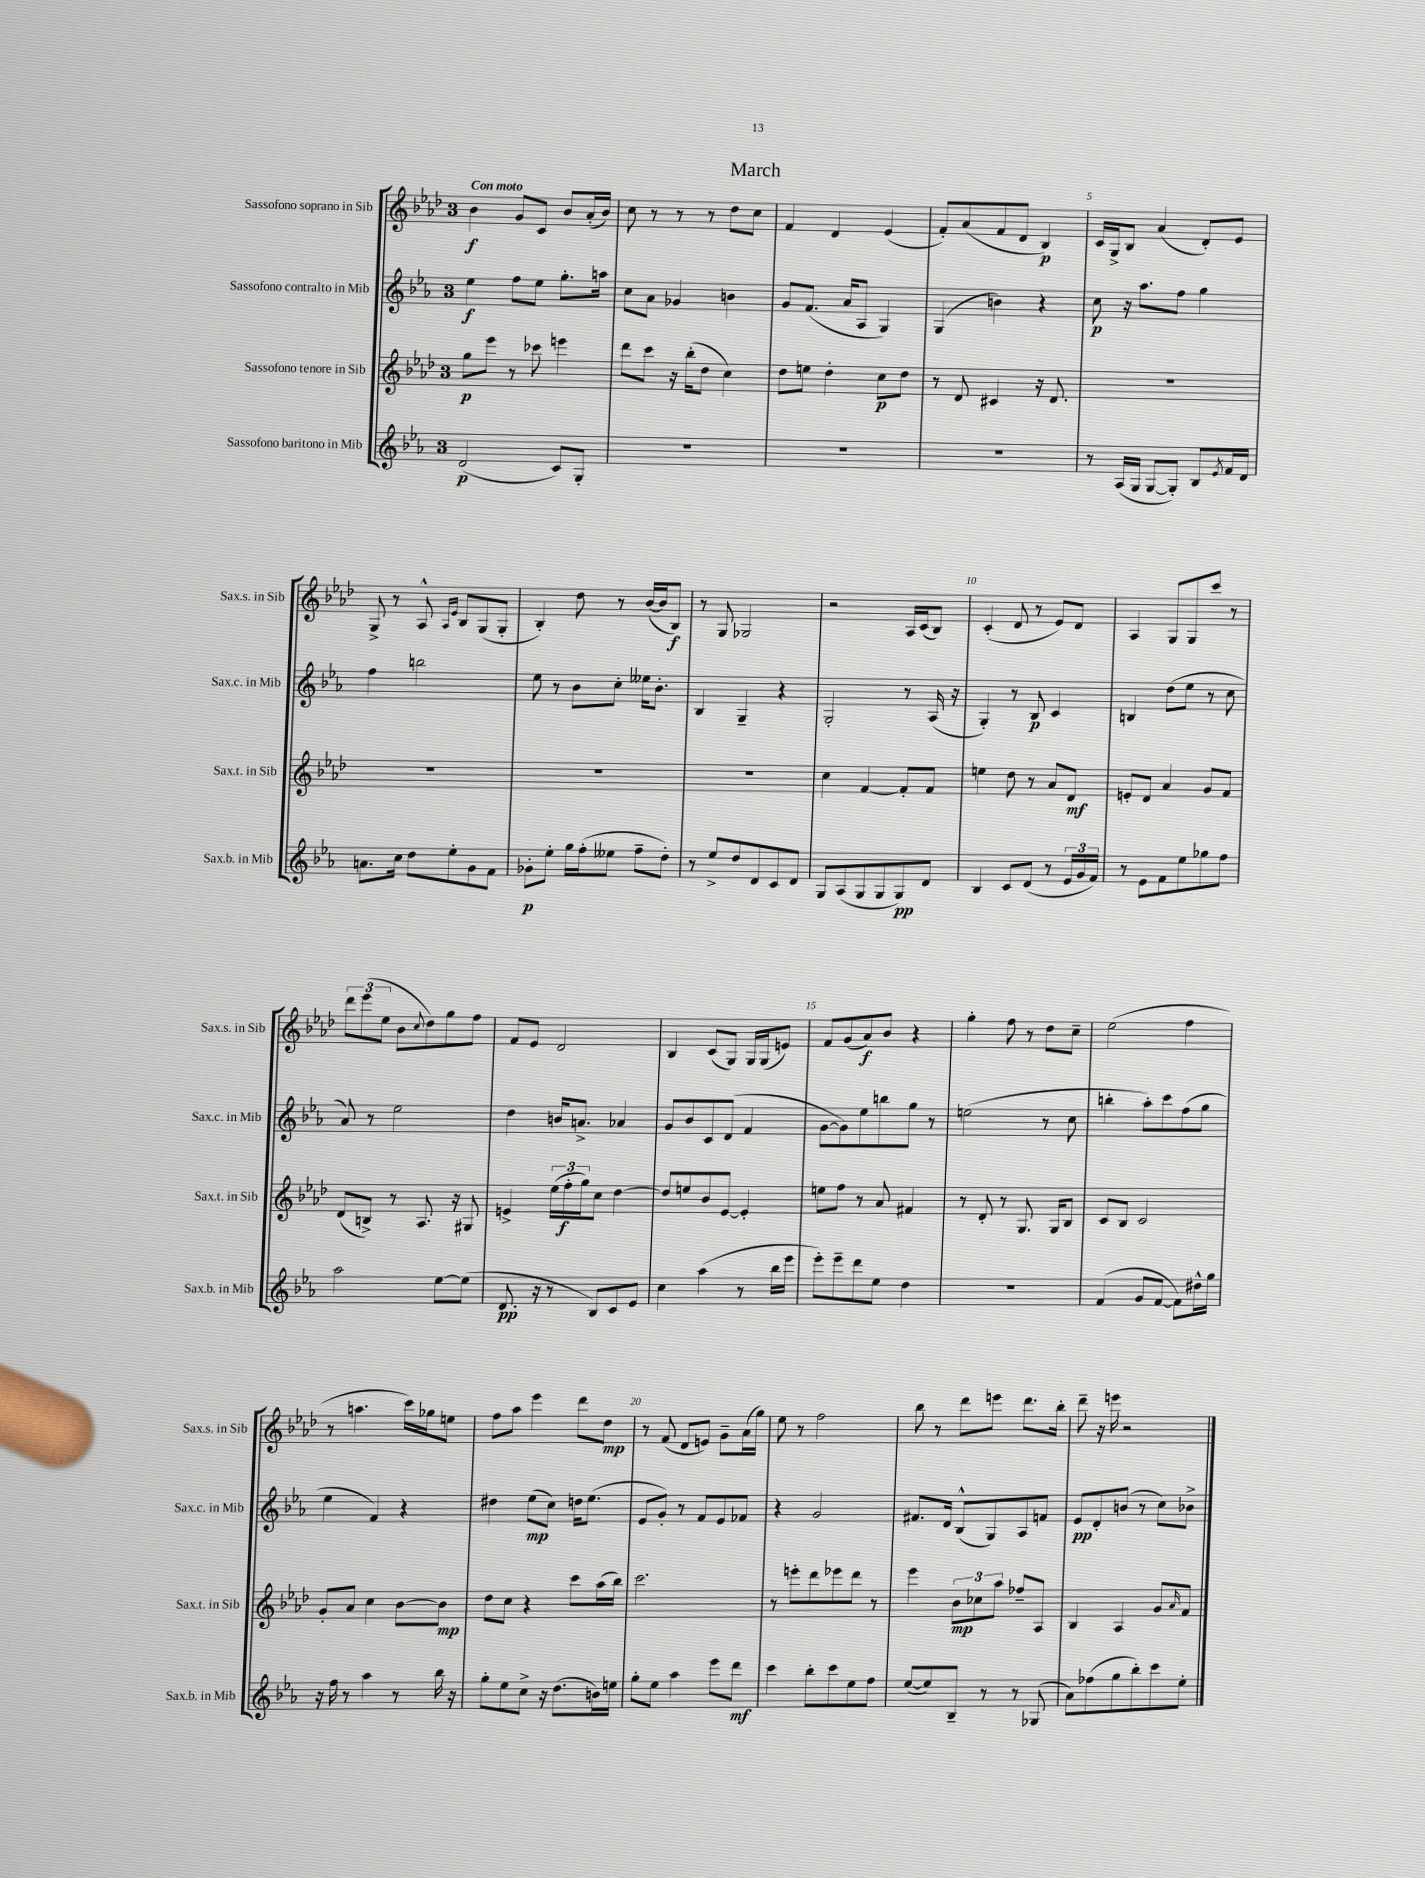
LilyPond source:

\header { title = "March" }
<<
\new StaffGroup <<
\new Staff = "s0" \with { instrumentName = "Sassofono soprano in Sib" shortInstrumentName = "Sax.s. in Sib" } {
    \clef treble \key aes \major \once \override Staff.TimeSignature.style = #'single-digit \time 3/4 \tempo "Con moto"
    bes'4\f g'8 c'8 bes'8 aes'16-.( bes'16) |
    c''8 r8 r8 r8 des''8 c''8 |
    f'4 des'4 ees'4( |
    f'8-.) aes'8( f'8 des'8 bes4\p) |
    c'16 g16-> bes8 aes'4( des'8-.) ees'8 |
    g8-> r8 aes8-^ \grace { aes16 ees'16 } bes8 g8( g8-. |
    bes4-.) des''8 r8 bes'16~( bes'16 bes8\f) |
    r8 g8 ges2 |
    r2 aes16 c'16( bes8) |
    c'4-.( des'8 r8 ees'8) des'8 |
    aes4 g8 g8 c'''8 r8 |
    \tuplet 3/2 { des'''8 ees'''8( ees''8 } bes'8 \appoggiatura { c''8 } des''8) g''8 f''8 |
    f'8 ees'8 des'2 |
    bes4 c'8( g8) g16 g16( e'8) |
    f'8 g'8( aes'8\f) bes'8 r4 |
    g''4-. f''8 r8 des''8 c''8-- |
    ees''2( f''4 |
    r8 a''4. c'''16) ges''16 e''8 |
    f''8 aes''8 ees'''4 des'''8 des''8\mp |
    r8 f'8( des'8 e'8) g'8-- aes'16( g''16) |
    ees''8 r8 f''2 |
    bes''8 r8 des'''8 e'''8 des'''8. bes''16-. |
    des'''8-- r16 e'''16 r2 \bar "|." |
}
\new Staff = "s1" \with { instrumentName = "Sassofono contralto in Mib" shortInstrumentName = "Sax.c. in Mib" } {
    \clef treble \key ees \major \once \override Staff.TimeSignature.style = #'single-digit \time 3/4
    ees''4\f f''8 ees''8 g''8.-. a''16 |
    c''8 aes'8 ges'4 b'4 |
    g'8 f'8.( aes'16 aes8 g4) |
    g4( b'4) r4 |
    c''8\p r16 aes''8. f''8 g''4 |
    f''4 b''2 |
    ees''8 r8 bes'8 c''8-. eeses''16 bes'8.-. |
    bes4 g4-- r4 |
    g2-. r8 aes16( r16 |
    g4-.) r8 bes8\p c'4 |
    b4 d''8( ees''8 r8 c''8 |
    aes'8) r8 ees''2 |
    d''4 b'16 a'8.-> aes'4 |
    g'8 bes'8 c'8 d'8( f'4 |
    g'8~ g'8) ees''8 b''8 g''8 r8 |
    e''2( r8 c''8 |
    b''4-. aes''8-.) c'''8 f''8( g''8 |
    ees''4 f'4) r4 |
    dis''4 ees''8\mp( c''8) d''16 ees''8.( |
    ees'8 g'8-.) r8 f'8 ees'8 fes'8 |
    r4 g'2 |
    fis'8. d'16 bes8-^( g8) aes8 f'8 |
    ees'8\pp d'8-. b'8( r8 c''8) bes'8-> \bar "|." |
}
\new Staff = "s2" \with { instrumentName = "Sassofono tenore in Sib" shortInstrumentName = "Sax.t. in Sib" } {
    \clef treble \key aes \major \once \override Staff.TimeSignature.style = #'single-digit \time 3/4
    g''8\p ees'''8 r8 ces'''8 e'''4 |
    des'''8 c'''8 r16 bes''16-.( des''8 c''4) |
    des''8 e''8 des''4-. c''8\p des''8 |
    r8 des'8 cis'4 r16 des'8. |
    R2. |
    R2. |
    R2. |
    R2. |
    c''4 f'4~ f'8-. f'8 |
    e''4 des''8 r8 aes'8 des'8\mf |
    e'8-. des'8 aes'4 g'8 f'8 |
    des'8( b8->) r8 aes8. r16 gis8 |
    e'4-> \tuplet 3/2 { ees''16( f''16-.\f g''16) } c''8 des''4~ |
    des''8 e''8 bes'8 ees'8~ ees'4-. |
    e''8 f''8 r8 aes'8 fis'4 |
    r8 des'8-. r8 g8. g16 bes8 |
    c'8 bes8 c'2 |
    g'8-. aes'8 c''4 bes'8~ bes'8\mp |
    des''8 c''8 r4 c'''8 aes''16( bes''16) |
    c'''2. |
    r8 e'''8-. des'''8 ees'''8 des'''8 r8 |
    ees'''4 \tuplet 3/2 { bes'8\mp ces''8 aes''8 } fes''8-- aes8 |
    bes4 aes4 g'8 \grace { aes'16 } f'8 \bar "|." |
}
\new Staff = "s3" \with { instrumentName = "Sassofono baritono in Mib" shortInstrumentName = "Sax.b. in Mib" } {
    \clef treble \key ees \major \once \override Staff.TimeSignature.style = #'single-digit \time 3/4
    d'2\p( c'8) g8-. |
    R2. |
    R2. |
    R2. |
    r8 aes16( g16 g8~ g8-.) bes8 \acciaccatura { ees'8 } f'16 d'16 |
    a'8. c''16 d''8 ees''8-. g'8 f'8 |
    ges'8-.\p ees''8-. g''16 f''16-.( eeses''8 f''8-- d''8-.) |
    r8 ees''8-> d''8 d'8 c'8 d'8 |
    g8 aes8( g8 g8 g8\pp) d'8 |
    bes4 c'8 d'8( r8 \tuplet 3/2 { ees'16 g'16 f'16) } |
    r8 ees'8 f'8 ees''8 ges''8 f''8 |
    aes''2 ees''8~ ees''8( |
    d'8.\pp r16 r8 bes8) c'8 ees'8 |
    c''4 aes''4( r8 bes''16 ees'''16 |
    ees'''8-.) ees'''8-- d'''8 ees''8 d''4 |
    R2. |
    f'4( g'8 f'8~ f'8) dis''16-^ g''16 |
    r16 f''16 r8 aes''4 r8 bes''16 r16 |
    g''8-. ees''8 c''8-> r16 d''8.( b'16) e''16 |
    g''8-. ees''8 aes''4 ees'''8 d'''8\mf |
    c'''4 bes''8-. c'''8 ees''8 f''8 |
    ees''8~( ees''8) bes8-- r8 r8 ges8( |
    aes'8) fes''8( g''8 bes''8-.) c'''8 ees''8-. \bar "|." |
}
>>
>>
\layout { \context { \Score \override BarNumber.break-visibility = ##(#f #t #t) barNumberVisibility = #(every-nth-bar-number-visible 5) } }
